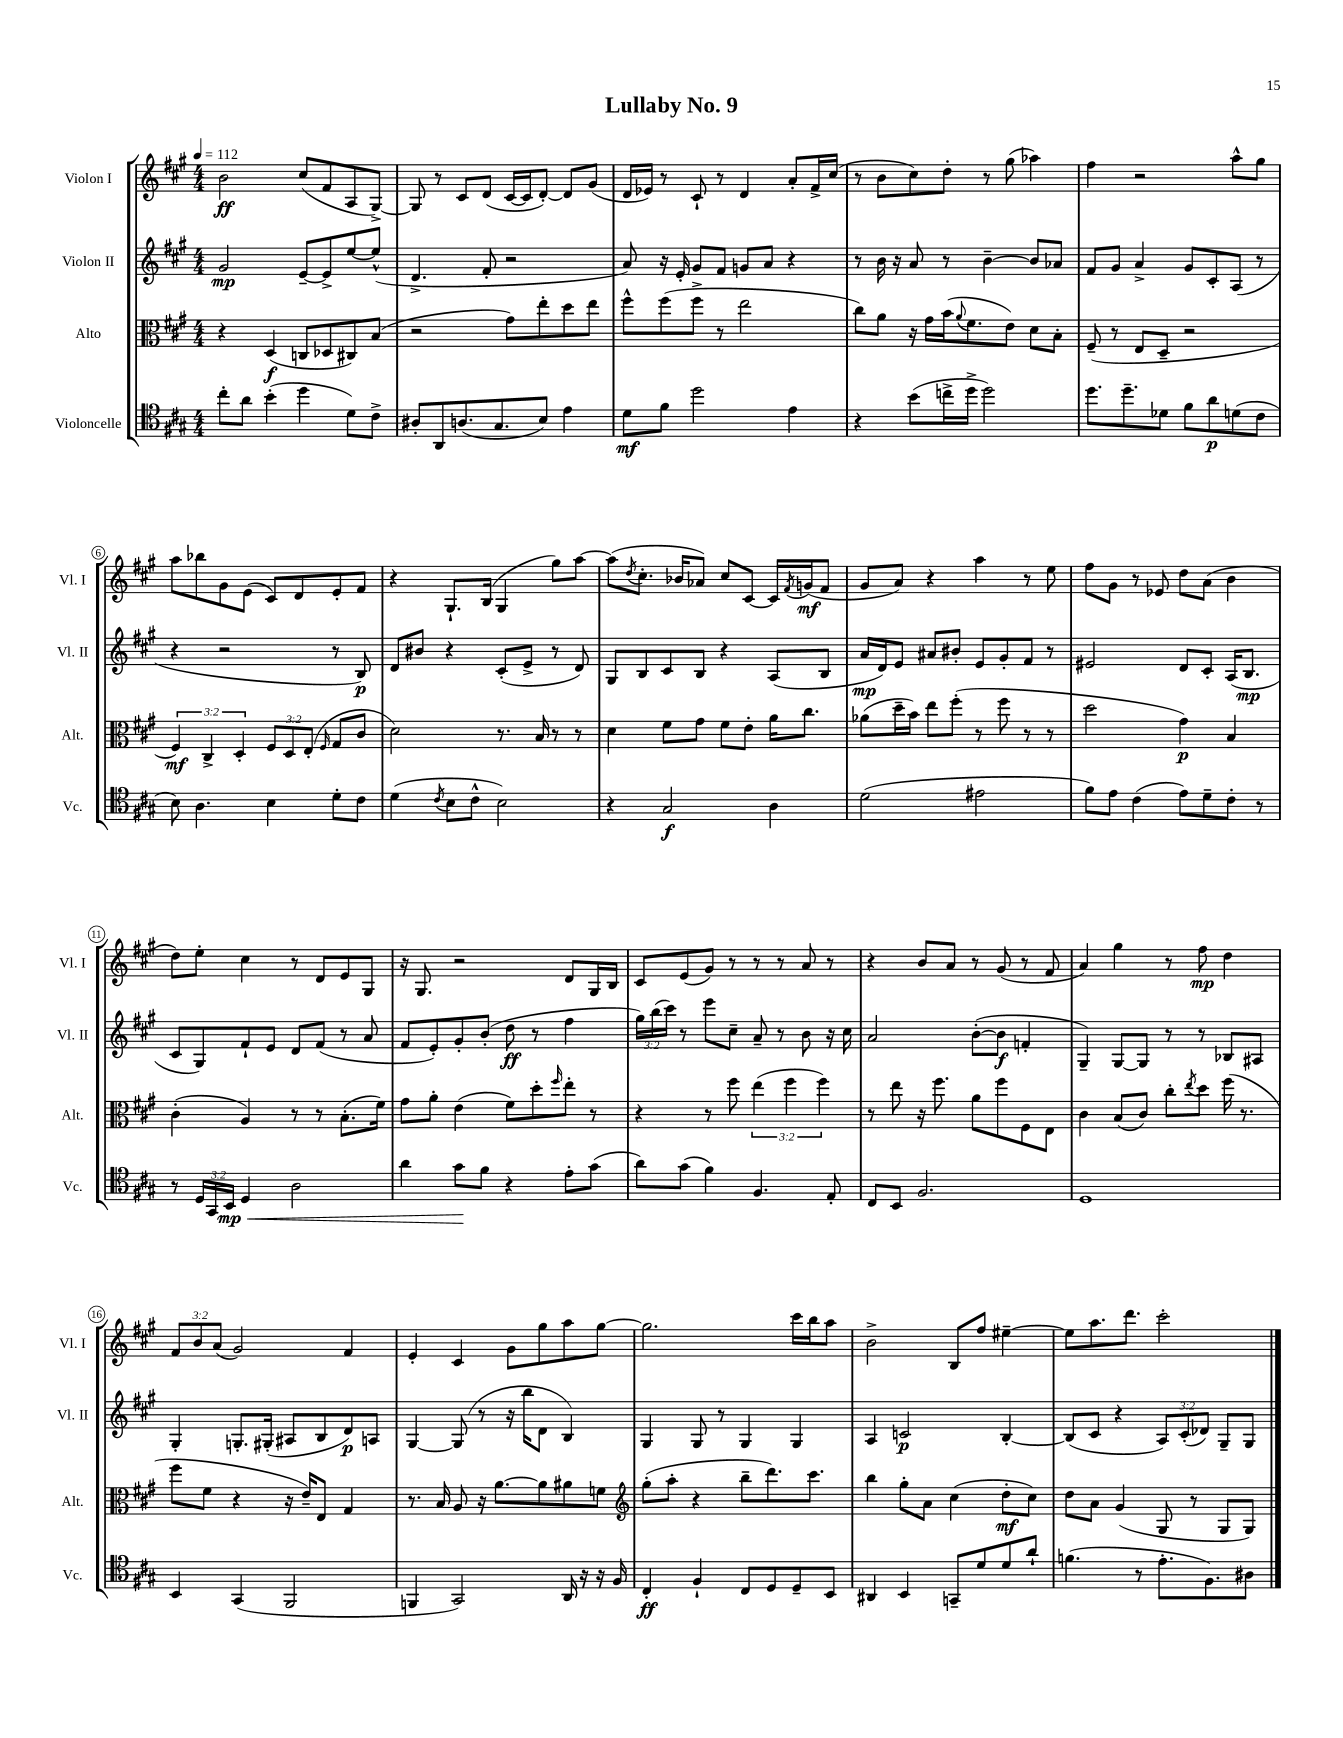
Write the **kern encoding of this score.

**kern	**kern	**kern	**kern
*staff4	*staff3	*staff2	*staff1
*clefC4	*clefC3	*clefG2	*clefG2
*k[f#c#g#]	*k[f#c#g#]	*k[f#c#g#]	*k[f#c#g#]
*M4/4	*M4/4	*M4/4	*M4/4
*MM112	*MM112	*MM112	*MM112
8cc#'	4r	2g#	2b
8a	.	.	.
(4b'	(4D	.	.
4dd	8C	[8e~	(8cc#
.	8D-	8e^]	8f#
8d)	8C#)	[8ee	8A
8c#^	(8B	(8ee^^]	[8G#^)
=	=	=	=
8A#'	2r	4.d^	8G#]
8AA	.	.	8r
(8.A	.	.	8c#
.	.	8f#'	(8d
8.G#	.	.	.
.	8g#)	2r	[16c#
.	.	.	16c#]
8B)	8ee'	.	[8d')
4e	8dd	.	8d]
.	8ee	.	(8g#
=	=	=	=
8d	8ff#^^	8a)	16d
.	.	.	16e-)
8f#	(8ff#	16r	8r
.	.	16e'	.
2dd	8ff#^	8g#	8c#`
.	8r	8f#	8r
.	2ee	8g	4d
.	.	8a	.
4e	.	4r	8a'
.	.	.	16f#^
.	.	.	(16cc#
=	=	=	=
4r	8cc#)	8r	8r
.	8a	16b	8b
.	.	16r	.
(8b	16r	8a	8cc#)
.	16g#	.	.
16cc^	(16b	8r	8dd'
.	8qqa	.	.
16dd^	8.f#	.	.
2dd)	.	[4b~	8r
.	8e)	.	(8gg#
.	8d	8b]	4aa-)
.	8B'	8a-	.
=	=	=	=
8.dd	(8F#~	8f#	4ff#
.	8r	8g#	.
8.dd~	.	.	.
.	8E	4a^	2r
8d-	8D~	.	.
8f#	2r	8g#	.
8a	.	8c#'	.
(8d	.	(8A	8aa^^
8c#	.	8r	8gg#
=	=	=	=
8B)	6F#)	4r	8aa
4.A	.	.	8bb-
.	6C#^	.	.
.	.	2r	8g#
.	6D'	.	.
.	.	.	(8e
4B	12F#	.	8c#)
.	12D	.	.
.	.	.	8d
.	(12E'	.	.
.	16qqF#	.	.
8d'	8G#	8r	8e'
8c#	8c#	8B)	8f#
=	=	=	=
(4d	2d)	8d	4r
.	.	8b#	.
8qc#	.	.	.
8B	.	4r	8.G#`
8c#^^	.	.	.
.	.	.	(16B
2B)	8.r	(8c#'	4G#
.	.	8e^	.
.	16B	.	.
.	8r	8r	8gg#)
.	8r	8d)	[8aa
=	=	=	=
4r	4d	8G#	(8aa]
.	.	.	8qdd
.	.	8B	8.cc#'
2G#	8f#	8c#	.
.	.	.	16b-
.	8g#	8B	8a-)
.	8f#	4r	8cc#
.	8e'	.	[8c#
4A	16a	(8A	16c#]
.	.	.	8qf#
.	8.cc#	.	(16g
.	.	8B	8f#
=	=	=	=
(2d	(8a-	16a	8g#
.	.	16d)	.
.	16dd~	8e	8a)
.	16b)	.	.
.	8ee	8a#	4r
.	(8ff#'	8b#'	.
2e#	8r	8e	4aa
.	8ff#	8g#'	.
.	8r	8f#	8r
.	8r	8r	8ee
=	=	=	=
8f#)	2dd	2e#	8ff#
8e	.	.	8g#
(4c#	.	.	8r
.	.	.	8e-
8e)	4g#)	8d	8dd
8d~	.	8c#'	(8a
8c#'	4B	(16A	4b
.	.	8.B	.
8r	.	.	.
=	=	=	=
8r	(4c#'	8c#	8dd)
24D	.	8G#)	8ee'
24GG#	.	.	.
24BB	.	.	.
4D	4A)	8f#`	4cc#
.	.	8e	.
2A	8r	8d	8r
.	8r	(8f#	8d
.	(8.B'	8r	8e
.	.	8a	8G#
.	16f#)	.	.
=	=	=	=
4a	8g#	8f#	16r
.	.	.	8.G#
.	8a'	8e')	.
8g#	(4e	8g#'	2r
8f#	.	(8b'	.
4r	8f#)	8dd	.
.	8dd'	8r	.
.	16qqff#	.	.
8e'	8ee'	4ff#	8d
(8g#	8r	.	16G#
.	.	.	16B
=	=	=	=
8a)	4r	24gg#)	8c#
.	.	(24bb	.
.	.	24ccc#)	.
(8g#	.	8r	(8e
4f#)	8r	8eee	8g#)
.	8ff#	8cc#~	8r
4.F#	(6ee	8a~	8r
.	.	8r	8r
.	6ff#	.	.
.	.	8b	8a
.	6ff#)	.	.
8E'	.	16r	8r
.	.	16cc#	.
=	=	=	=
8C#	8r	2a	4r
8BB	8ee	.	.
2.F#	16r	.	8b
.	8.ff#	.	.
.	.	.	8a
.	8a	([8b'	8r
.	8ff#	8b]	(8g#
.	8F#	4f'	8r
.	8E	.	8f#
=	=	=	=
1D	4c#	4G#~)	4a)
.	(8B	[8G#	4gg#
.	8c#)	8G#]	.
.	8cc#'	8r	8r
.	8qee	.	.
.	8dd	8r	8ff#
.	(16ff#	8B-	4dd
.	8.r	.	.
.	.	8A#	.
=	=	=	=
4BB	8ff#	4G#'	12f#
.	.	.	12b
.	8f#	.	.
.	.	.	(12a
(4GG#	4r	8.G'	2g#)
.	.	(16G#'	.
2FF#	16r	8A#	.
.	16e~)	.	.
.	8E	8B	.
.	4G#	8d)	4f#
.	.	8A	.
=	=	=	=
4FF	8.r	[4G#	4e'
.	16B	.	.
2GG#)	8A	(8G#]	4c#
.	16r	8r	.
.	[8.a	.	.
.	.	16r	8g#
.	.	16bb	.
.	8a]	8d	8gg#
16AA	8a#	4B)	8aa
16r	.	.	.
16r	8f	.	[8gg#
16F#	.	.	.
=	=	=	=
*	*clefG2	*	*
4C#'	(8gg#'	4G#	2.gg#]
.	8aa'	.	.
4F#`	4r	8G#	.
.	.	8r	.
8C#	8bb~	4G#	.
8D	8.ddd)	.	.
8D~	.	4G#	16ccc#
.	8.ccc#	.	16bb
8BB	.	.	8aa
=	=	=	=
4AA#	4bb	4A	2b^
4BB	8gg#'	2c	.
.	8a	.	.
8GG~	(4cc#	.	8B
8d	.	.	8ff#
8d	8dd'	[4B'	[4ee#~
8a`	8cc#)	.	.
=	=	=	=
(4.f	8dd	(8B]	8ee#]
.	8a	8c#	8.aa
.	(4g#	4r	.
.	.	.	8.ddd
8r	.	.	.
8.e'	8G#	12A)	2ccc#'
.	.	(12c#'	.
.	8r	.	.
.	.	12d-)	.
8.F#)	.	.	.
.	8G#	8G#~	.
8A#	8G#)	8G#	.
==	==	==	==
*-	*-	*-	*-
